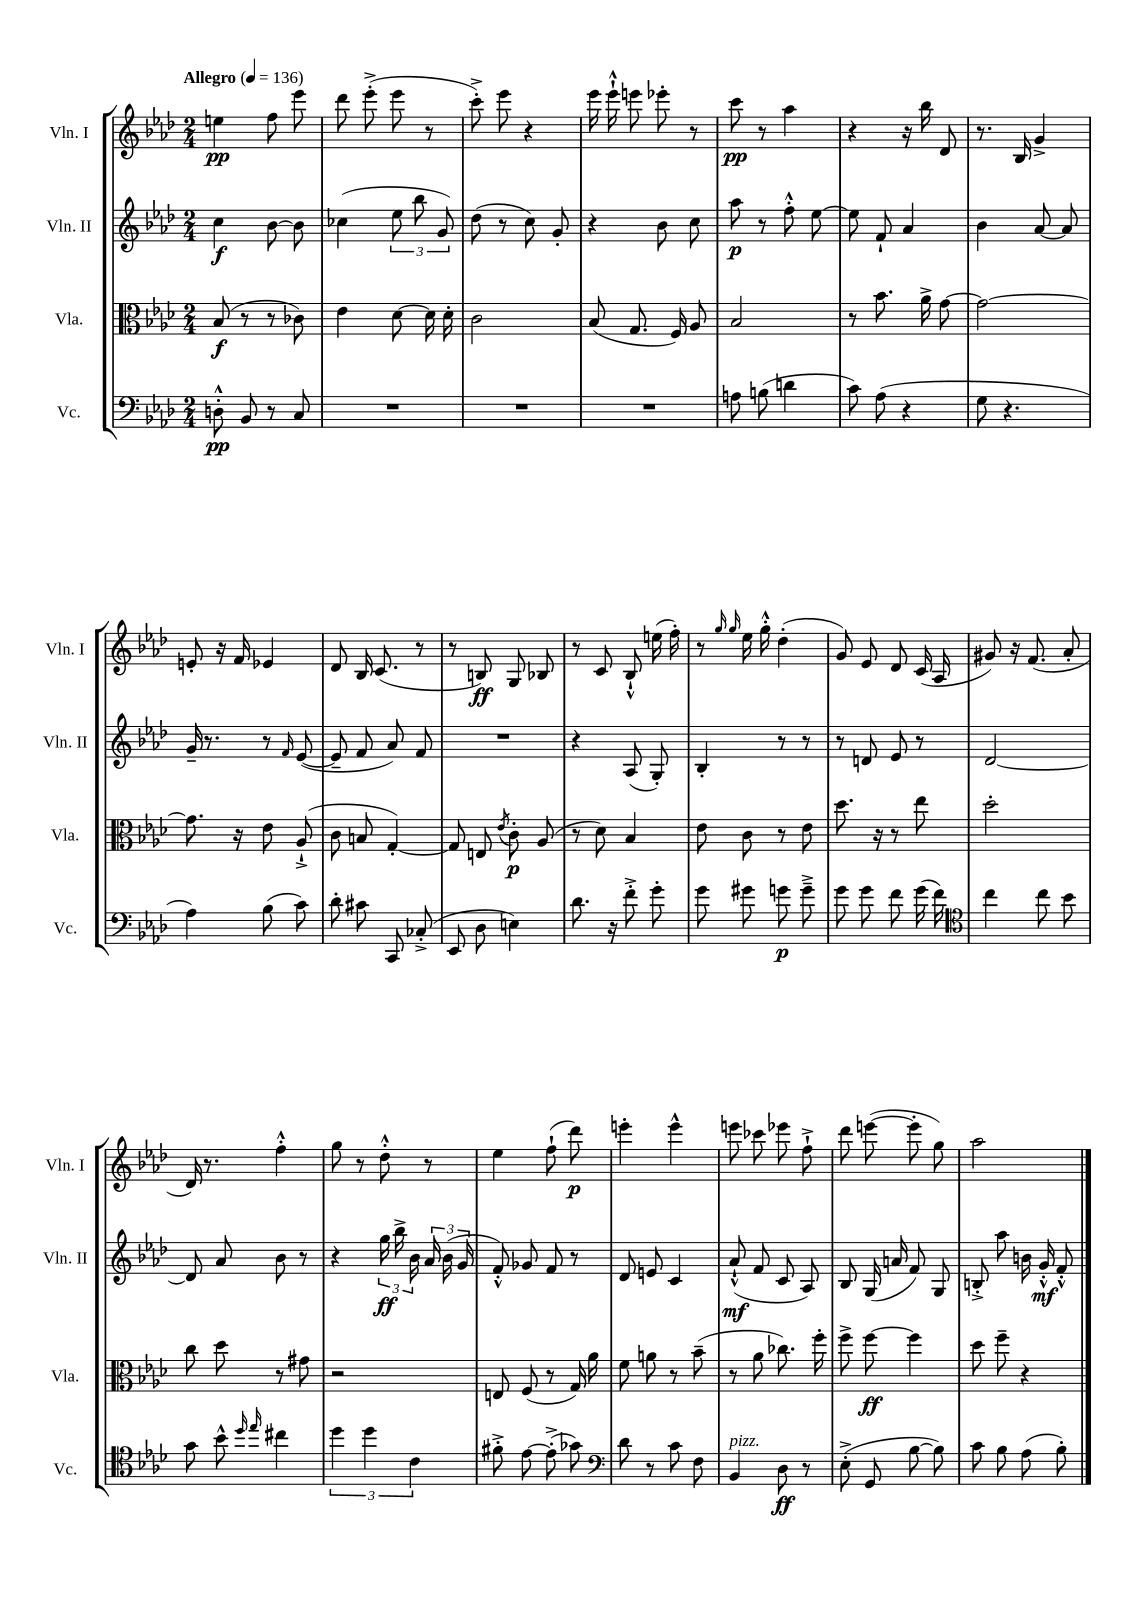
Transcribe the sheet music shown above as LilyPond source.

<<
\new StaffGroup <<
\new Staff = "s0" \with { instrumentName = "Vln. I" shortInstrumentName = "Vln. I" } {
    \clef treble \key aes \major \numericTimeSignature \time 2/4 \tempo "Allegro" 4 = 136
    \autoBeamOff e''4\pp f''8 ees'''8 |
    des'''8 ees'''8-.->( ees'''8 r8 |
    c'''8-.->) ees'''8 r4 |
    ees'''16 ees'''16-!-^ e'''8 ees'''8-. r8 |
    c'''8\pp r8 aes''4 |
    r4 r16 bes''16 des'8 |
    r8. bes16 g'4-> |
    e'8-. r16 f'16 ees'4 |
    des'8 bes16 c'8.( r8 |
    r8 b8\ff) g8 bes8 |
    r8 c'8 bes8-!-^ e''16( f''16-.) |
    r8 \grace { g''16 g''16 } ees''16 g''16-.-^ des''4-.( |
    g'8) ees'8 des'8 c'16( aes16 |
    gis'8) r16 f'8.( aes'8-. |
    des'16) r8. f''4-.-^ |
    g''8 r8 des''8-.-^ r8 |
    ees''4 f''8-!( des'''8\p) |
    e'''4-. e'''4-^ |
    e'''8 ces'''8 ees'''8 f''8-!-> |
    des'''8 e'''8~( e'''8-. g''8) |
    aes''2 \bar "|." |
}
\new Staff = "s1" \with { instrumentName = "Vln. II" shortInstrumentName = "Vln. II" } {
    \clef treble \key aes \major \numericTimeSignature \time 2/4
    \autoBeamOff c''4\f bes'8~ bes'8 |
    ces''4( \tuplet 3/2 { ees''8 bes''8 g'8) } |
    des''8( r8 c''8) g'8-. |
    r4 bes'8 c''8 |
    aes''8\p r8 f''8-.-^ ees''8~ |
    ees''8 f'8-! aes'4 |
    bes'4 aes'8~ aes'8 |
    g'16-- r8. r8 \grace { f'16 } ees'8~( |
    ees'8-- f'8 aes'8) f'8 |
    R2 |
    r4 aes8( g8-.) |
    bes4-. r8 r8 |
    r8 d'8 ees'8 r8 |
    des'2~ |
    des'8 aes'8 bes'8 r8 |
    r4 \tuplet 3/2 { g''16\ff bes''16-> bes'16 } \tuplet 3/2 { aes'16 bes'16( g'16 } |
    f'8-.-^) ges'8 f'8 r8 |
    des'8 e'8 c'4 |
    aes'8-!-^\mf( f'8 c'8 aes8) |
    bes8 g16( a'16 f'8) g8 |
    b8-.-> aes''8 b'16 g'16-.-^\mf f'8-.-^ \bar "|." |
}
\new Staff = "s2" \with { instrumentName = "Vla." shortInstrumentName = "Vla." } {
    \clef alto \key aes \major \numericTimeSignature \time 2/4
    \autoBeamOff bes8\f( r8 r8 ces'8) |
    ees'4 des'8~ des'16 des'16-. |
    c'2 |
    bes8( g8. f16) aes8 |
    bes2 |
    r8 bes'8. aes'16-> g'8~ |
    g'2~ |
    g'8. r16 ees'8 aes8-!->( |
    c'8 b8 g4~-.) |
    g8 e8 \acciaccatura { ees'8 } c'8-.\p aes8( |
    r8 des'8) bes4 |
    ees'8 c'8 r8 ees'8 |
    des''8. r16 r8 ees''8 |
    des''2-. |
    c''8 des''8 r8 gis'8 |
    r2 |
    e8 f8( r8 g16) aes'16 |
    f'8 a'8 r8 bes'8--( |
    r8 aes'8 ces''8.) f''16-. |
    f''8-> f''8~\ff f''4 |
    des''8 f''8-- r4 \bar "|." |
}
\new Staff = "s3" \with { instrumentName = "Vc." shortInstrumentName = "Vc." } {
    \clef bass \key aes \major \numericTimeSignature \time 2/4
    \autoBeamOff d8-.-^\pp bes,8 r8 c8 |
    R2 |
    R2 |
    R2 |
    a8 b8( d'4 |
    c'8) aes8( r4 |
    g8 r4. |
    aes4) bes8( c'8) |
    des'8-. cis'8 c,8 ces8-.->( |
    ees,8 des8 e4) |
    des'8. r16 f'8-.-> g'8-. |
    g'8 gis'8 g'8\p g'8---> |
    g'8 g'8 f'8 g'16( f'16) |
    \clef tenor c''4 c''8 bes'8 |
    g'8 bes'8-^ \grace { des''16 ees''16 } cis''4 |
    \tuplet 3/2 { des''4 des''4 c'4 } |
    fis'8-.-> ees'8~ ees'8-.->( ges'8) |
    \clef bass des'8 r8 c'8 f8 |
    bes,4^\markup { \italic "pizz." } des8\ff r8 |
    ees8-.->( g,8 bes8~ bes8) |
    c'8 bes8 aes8( bes8-.) \bar "|." |
}
>>
>>
\layout { \context { \Score \remove "Bar_number_engraver" } }
